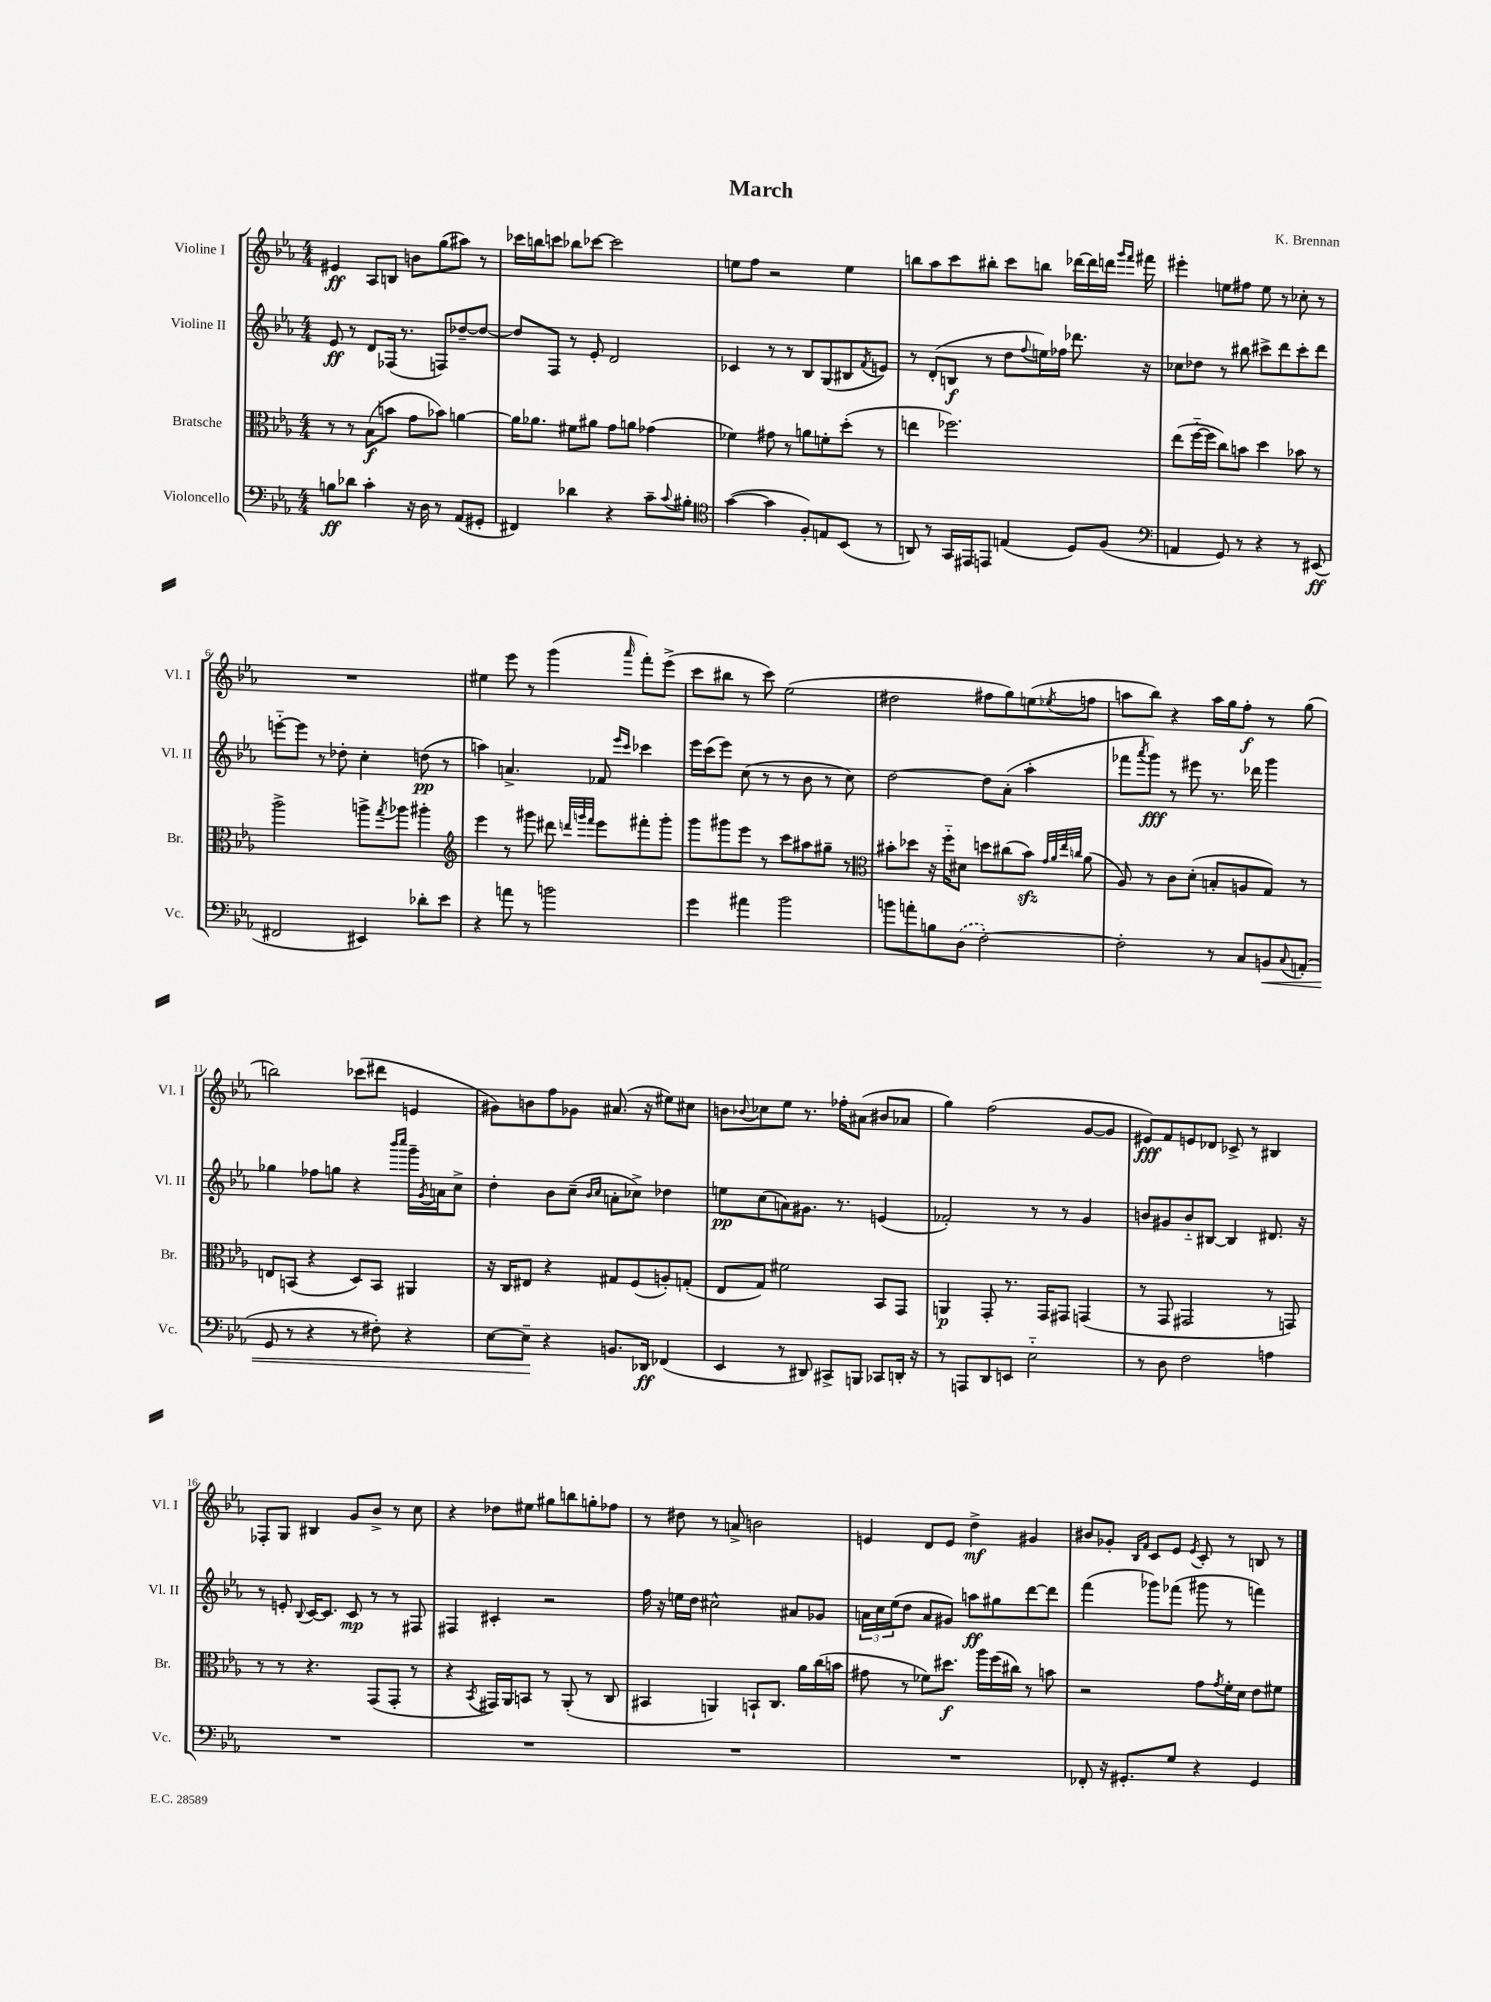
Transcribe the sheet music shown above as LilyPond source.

\header { title = "March" composer = "K. Brennan" }
<<
\new StaffGroup <<
\new Staff = "s0" \with { instrumentName = "Violine I" shortInstrumentName = "Vl. I" } {
    \clef treble \key ees \major \numericTimeSignature \time 4/4
    eis'4\ff aes8 b8 b'8 g''8( ais''8) r8 |
    ces'''16 b''16 c'''8 bes''8 ces'''8~ ces'''2 |
    e''8 f''8 r2 e''4 |
    b''8 aes''8 c'''8 bis''8-. c'''8 b''8 des'''16~ des'''16 d'''16 \grace { g'''16 f'''16 } fis'''16 |
    eis'''4-. e''8 fis''8 e''8 r8 ces''8-. r8 |
    R1 |
    eis''4 ees'''8 r8 g'''4( \grace { aes'''16 } f'''8-.) ees'''8->( |
    c'''8 bis''8 r8 c'''8) ees''2( |
    dis''2 fis''8 g''8) e''8( \acciaccatura { ees''8 } f''8 |
    a''8 bes''8) r4 a''16 g''16 f''8-.\f r8 g''8( |
    b''2) ces'''8( dis'''8 e'4 |
    gis'8) b'8 f''8 ges'8 ais'8.( r16 eis''8) cis''8 |
    b'8 \appoggiatura { bes'8 } ces''8 ees''8 r8. fes''16-. ais'8( bis'8 aes'8 |
    g''4) f''2( g'8~ g'8 |
    eis'8\fff) f'8 e'8 des'8 ces'8-> r8 bis4 |
    fes8-. g8 bis4 g'8 bes'8-> r8 c''8 |
    r4 des''8 eis''8 gis''8 b''8 g''8-. fes''8 |
    r8 dis''8 r8 a'8-> b'2 |
    e'4 d'8 e'8 d''4->\mf gis'4 |
    bis'8 ges'8-. \grace { bes16 f'16 } c'8 ees'8 \acciaccatura { ees'8 } c'8-. r8 b8 r8 \bar "|." |
}
\new Staff = "s1" \with { instrumentName = "Violine II" shortInstrumentName = "Vl. II" } {
    \clef treble \key ees \major \numericTimeSignature \time 4/4
    ees'8\ff r8 d'8 fes16( r8. f8) des''8~-- des''8~ |
    des''8 f8 r8 ees'8-. d'2 |
    ces'4 r8 r8 bes8 g8( bis8 \acciaccatura { f'8 } e'8) |
    r8 d'8-.( b8\f r8 d''8 \appoggiatura { f''8 } e''16) fes''16 des'''8. r16 |
    ces''8 des''8 r8 bis''8 cis'''8-> d'''8 cis'''8-. d'''8 |
    e'''8~-_ e'''8 r8 des''8-. c''4-. d''8\pp( r8 |
    a''4) a'4.-> fes'8 \grace { ees'''16 c'''16 } ces'''4 |
    ees'''16 c'''16( ees'''8) c''8( r8 r8 bes'8 r8 c''8) |
    d''2~ d''8 aes'8-.( aes''4-. |
    fes'''8 \acciaccatura { aes'''8 } g'''8\fff) r8 eis'''8 r8. des'''16 g'''4 |
    ges''4 fes''8 g''8 r4 \grace { bes'''16 c''''16 } g'''16-- \acciaccatura { g'8 } a'16 c''8-> |
    d''4-. bes'8 c''8--( \grace { bes'16 c''16 } a'8-. ces''8->) des''4 |
    e''8\pp c''8( a'8) gis'8. r8. e'4( |
    fes'2-.) r8 r8 g'4 |
    b'8 gis'8 b'8-_ bis8~ bis4 dis'8. r16 |
    r8 e'8-. \appoggiatura { bes8 } c'16~ c'8. c'8\mp r8 r8 fis8 |
    fis4 cis'4-. r2 |
    f''16 r16 e''16 d''16 cis''2-^ ais'8 ges'8 |
    \tuplet 3/2 { a'16 c''16 ees''16( } d''8 a'8 gis'8) a''8\ff gis''8 d'''8~ d'''8 |
    f'''4( ges'''8) fes'''8( gis'''8 r8 f'''4) \bar "|." |
}
\new Staff = "s2" \with { instrumentName = "Bratsche" shortInstrumentName = "Br." } {
    \clef alto \key ees \major \numericTimeSignature \time 4/4
    r8 r8 bes8\f( b'8 g'8 bes'8) a'4~ |
    a'16 aes'8. fis'8 ais'8 g'8 a'8 ges'4( |
    fes'4) gis'8 r8 a'8 f'8-. d''8-.( r8 |
    e''4 fes''2.) |
    ees''8( f''16~-_ f''16 c''8) b'8 d''4 bes'8 r8 |
    aes''2-> a''8-> \acciaccatura { g''8 } aes''8 ais''4-. |
    \clef treble ees'''4 r8 gis'''8 dis'''8 \grace { d'''32 g'''32 f'''32 } ees'''8 fis'''8-. g'''8-. |
    g'''8 gis'''8 ees'''8 r8 c'''8 ais''8 gis''8-- r8 |
    \clef alto bis'8-. des''8 r16 f''16-_ dis'8 d''8 cis''8( bis'8\sfz) \grace { g'32 aes'32 ees''32 c''32 } aes'8( |
    aes8) r8 c'8 d'8-.( b8-. a8 g8) r8 |
    e8 b,8( r4 d8) b,8 ais,4 |
    r16 c16 eis8 r4 gis8 f8( a8-.) g8-.( |
    ees8 g8) fis'2 bes,8 g,8 |
    a,4\p g,8-. r8. g,16 gis,8 g,4( |
    r8 g,8 gis,2 r8 g,8) |
    r8 r8 r4. g,8( g,8-. r8 |
    r4 \acciaccatura { bes,8 } gis,16) aes,16 b,8 r8 aes,8-.( r8 c8 |
    bis,4 a,4) b,8-! c8. aes'16 c''16( b'16 |
    gis'8 r8 fes'8) dis''8.\f aes''16 f''16( cis''16) r8 b'8 |
    r2 g'8 \acciaccatura { g'8 } f'16-. d'16 ees'8 fis'8 \bar "|." |
}
\new Staff = "s3" \with { instrumentName = "Violoncello" shortInstrumentName = "Vc." } {
    \clef bass \key ees \major \numericTimeSignature \time 4/4
    b8\ff des'8 c'4-. r16 d16 r8 aes,8( gis,8-. |
    fis,4) des'4 r4 c'8-- \appoggiatura { c'8 } bis8-. |
    \clef tenor g'4~( g'4 f8-.) e8 bes,8( r8 |
    a,8) r8 g,16 eis,16 e,8 e4( d8) f8( |
    \clef bass a,4 g,8) r8 r4 r8 eis,8\ff( |
    fis,2 eis,4) des'8-. ees'8 |
    r4 a'8 r8 b'2 |
    g'4 ais'4 bes'2 |
    b'8 a'8-. b8 \once \slurDashed d8( f2~-.) |
    f2-. r8 c8 b,8\< \appoggiatura { c8 } a,8-.( |
    g,8 r8 r4 r8 fis8-.) r4 |
    ees8~ ees8--\! r4 b,8. des,16\ff fes,4( |
    ees,4 r8 dis,8) cis,8-> b,,8 ces,8 d,16-. r16 |
    r8 a,,8 d,8 e,8 ees2-_ |
    r8 d8 f2 a4 |
    R1 |
    R1 |
    R1 |
    R1 |
    fes,8-. r16 gis,8.-. g8 r4 gis,4 \bar "|." |
}
>>
>>
